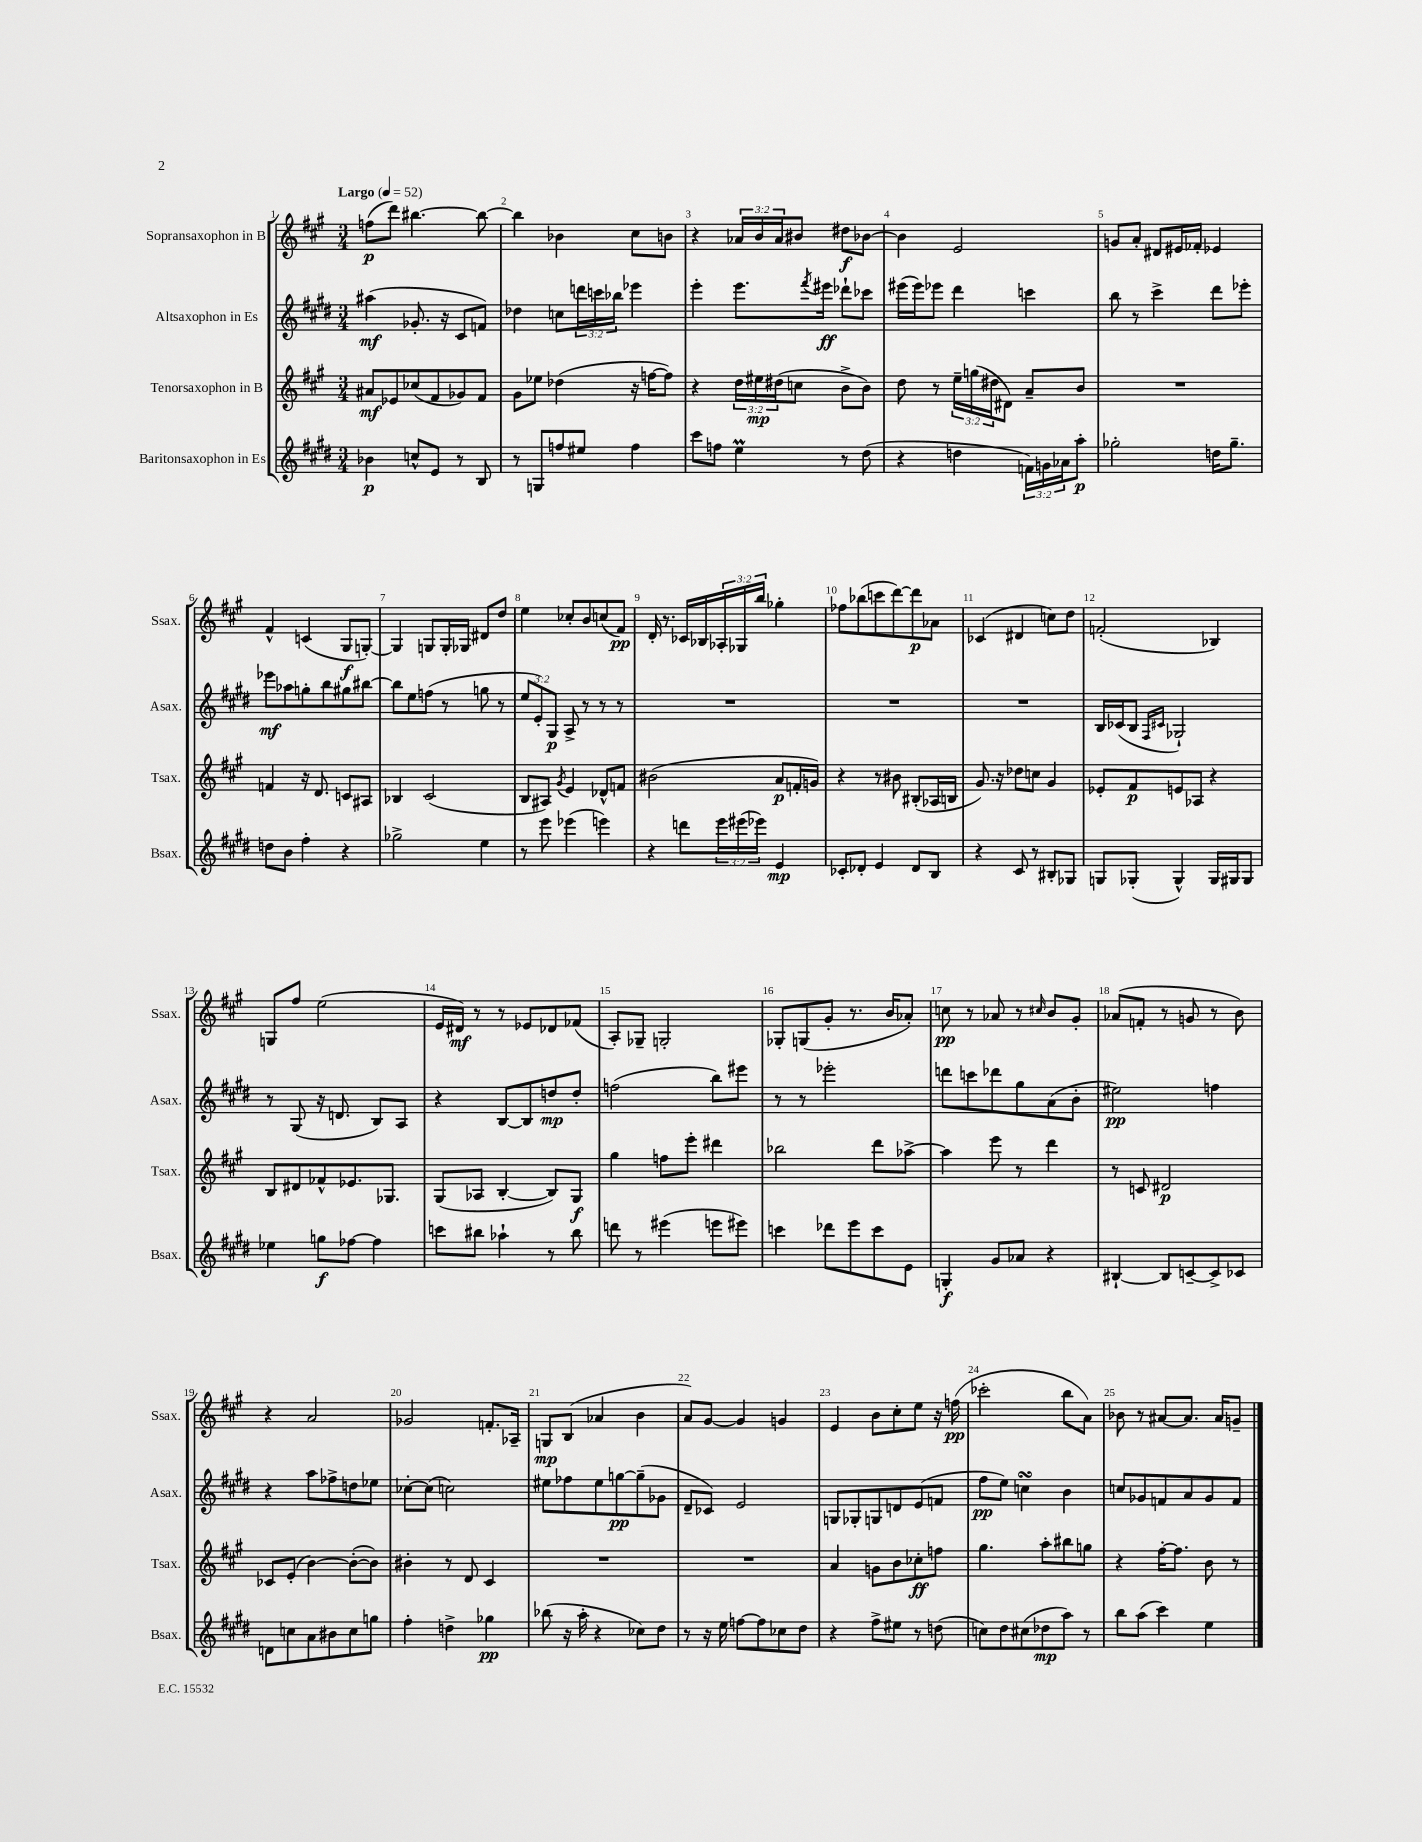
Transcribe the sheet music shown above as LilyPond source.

<<
\new StaffGroup <<
\new Staff = "s0" \with { instrumentName = "Sopransaxophon in B" shortInstrumentName = "Ssax." } {
    \clef treble \key a \major \numericTimeSignature \time 3/4 \override Staff.TupletNumber.text = #tuplet-number::calc-fraction-text \tempo "Largo" 4 = 52
    f''8\p( d'''8) bis''4.~ bis''8~ |
    bis''4 bes'4 cis''8 b'8 |
    r4 \tuplet 3/2 { aes'16 b'16 aes'16 } bis'8 dis''8\f bes'8~ |
    bes'4 e'2 |
    g'8 a'8-. dis'8 eis'16 fes'16-. ees'4 |
    fis'4-^ c'4( gis8\f g8~-.) |
    g4 g8 g16-. ges16 dis'8 d''8 |
    e''4 ces''8-. b'8 c''8( fis'8\pp) |
    d'16-. r8. ces'16 bes16 \tuplet 3/2 { aes16-. ges16 b''16 } ges''4-. |
    fes''8 bes''8( c'''8 d'''8~) d'''8\p aes'8 |
    ces'4( dis'4 c''8) d''8 |
    f'2-.( bes4) |
    g8 fis''8 e''2( |
    e'16 dis'16\mf) r8 r8 ees'8 des'8 fes'8( |
    a8-.) ges8-- g2-. |
    ges8-. g8( gis'8-. r8. b'16 aes'8-.) |
    c''8\pp r8 aes'8 r8 \grace { cis''16 } b'8 gis'8-. |
    aes'8( f'8-. r8 g'8 r8 b'8) |
    r4 a'2 |
    ges'2 f'8.-. aes16-- |
    g8\mp b8( aes'4 b'4 |
    a'8) gis'8~ gis'4 g'4 |
    e'4 b'8 cis''8-. e''8 r16 f''16\pp( |
    ces'''2-. b''8 a'8) |
    bes'8 r8 ais'8~ ais'8. ais'16 g'8-- \bar "|." |
}
\new Staff = "s1" \with { instrumentName = "Altsaxophon in Es" shortInstrumentName = "Asax." } {
    \clef treble \key e \major \numericTimeSignature \time 3/4 \override Staff.TupletNumber.text = #tuplet-number::calc-fraction-text
    ais''4\mf( ges'8.-. r16 cis'8 f'8) |
    des''4 c''8 \tuplet 3/2 { d'''16 c'''16 bes''16 } ees'''4 |
    e'''4-. e'''8. \acciaccatura { fis'''8 } eis'''16\ff des'''8-! ces'''8 |
    eis'''16( eis'''16) ees'''8 dis'''4 c'''4 |
    b''8 r8 cis'''4-> dis'''8 ees'''8-. |
    ees'''8\mf aes''8 g''8-. b''8 gis''8 bis''8~ |
    bis''8 e''8 f''8( r8 g''8 r8 |
    \tuplet 3/2 { e''8 e'8-.) gis8\p } a8-> r8 r8 r8 |
    R2. |
    R2. |
    R2. |
    b16 ces'16( b8 \grace { fis16 cis'16 } ges2-!) |
    r8 gis8( r16 d'8. b8) a8 |
    r4 b8~ b8 d''8\mp d''8-. |
    f''2( b''8) eis'''8 |
    r8 r8 ees'''2-. |
    d'''8 c'''8 des'''8 gis''8 a'8( b'8-. |
    eis''2\pp) f''4 |
    r4 a''8 fes''8-> d''8 ees''8 |
    ces''8~-. ces''8( c''2) |
    eis''8 fes''8 eis''8 g''8~\pp g''8--( ges'8 |
    dis'8-- ces'8) e'2 |
    g8 ges8-. g8 d'8 e'8( f'8 |
    fis''8\pp e''8) c''4\turn b'4 |
    c''8 ges'8 f'8 a'8 ges'8 f'8 \bar "|." |
}
\new Staff = "s2" \with { instrumentName = "Tenorsaxophon in B" shortInstrumentName = "Tsax." } {
    \clef treble \key a \major \numericTimeSignature \time 3/4 \override Staff.TupletNumber.text = #tuplet-number::calc-fraction-text
    ais'8\mf ees'8 ces''8( fis'8 ges'8) fis'8 |
    gis'8 ees''8 des''4( r16 f''16~ f''8) |
    r4 \tuplet 3/2 { d''16 eis''16\mp dis''16( } c''8 b'8-> b'8) |
    d''8 r8 \tuplet 3/2 { e''16-- g''16( dis''16 } dis'8) a'8-- b'8 |
    R2. |
    f'4 r16 d'8. c'8 ais8 |
    bes4 cis'2( |
    b8 ais8) \acciaccatura { gis'8 } e'4 des'8-^ f'8 |
    bis'2( a'8\p f'16-. g'16) |
    r4 r8 bis'8 bis8-.( aes16 b16 |
    gis'8.) r16 des''8 c''8 gis'4 |
    ees'8-. fis'8\p e'8 aes8 r4 |
    b8 dis'8 fes'8-^ ees'8. ges8. |
    gis8( aes8 b4~-. b8) gis8\f |
    gis''4 f''8 e'''8-. dis'''4 |
    bes''2 d'''8 aes''8~-> |
    aes''4 e'''8 r8 d'''4 |
    r8 c'8 dis'2\p |
    ces'8 e'8-.( b'4~) b'8~-.( b'8) |
    bis'4-. r8 d'8 cis'4 |
    R2. |
    R2. |
    a'4 g'8 b'8 ces''8-.\ff f''8 |
    gis''4. a''8-. bis''8 g''8 |
    r4 fis''16~-. fis''8. b'8 r8 \bar "|." |
}
\new Staff = "s3" \with { instrumentName = "Baritonsaxophon in Es" shortInstrumentName = "Bsax." } {
    \clef treble \key e \major \numericTimeSignature \time 3/4 \override Staff.TupletNumber.text = #tuplet-number::calc-fraction-text
    bes'4\p c''8-^ e'8 r8 b8 |
    r8 g8 f''8 eis''8 f''4 |
    cis'''8 f''8 e''4\prall r8 dis''8( |
    r4 d''4 \tuplet 3/2 { f'16) g'16 aes'16 } a''8-.\p |
    ges''2-. d''16 ges''8.-- |
    d''8 b'8 fis''4-. r4 |
    ges''2-> e''4 |
    r8 e'''8 ees'''4( e'''4) |
    r4 d'''8 \tuplet 3/2 { e'''16 eis'''16( ees'''16) } e'4\mp |
    ces'8-. des'8-. e'4 des'8 b8 |
    r4 cis'8 r8 bis8-. ges8 |
    g8 ges8-.( ges4-^) ges16 gis16 gis8 |
    ees''4 g''8\f fes''8~ fes''4 |
    c'''8 bis''8 aes''4-! r8 bis''8 |
    d'''8 r8 eis'''4( e'''8 eis'''8) |
    c'''4 des'''8 e'''8 c'''8 e'8 |
    g4-.\f gis'8 aes'8 r4 |
    bis4~-! bis8 c'8~-- c'8-> ces'8 |
    d'8 c''8 a'8 bis'8 c''8 g''8 |
    fis''4-. d''4-> ges''4\pp |
    bes''8( r16 a''16-. r4 ces''8) dis''8 |
    r8 r16 e''16 f''8~ f''8 ces''8 dis''8 |
    r4 fis''8-> eis''8 r8 d''8( |
    c''8) dis''8 cis''8( des''8\mp a''8) r8 |
    b''8 a''8( cis'''4) e''4 \bar "|." |
}
>>
>>
\layout { \context { \Score \override BarNumber.break-visibility = ##(#f #t #t) barNumberVisibility = #all-bar-numbers-visible } }
